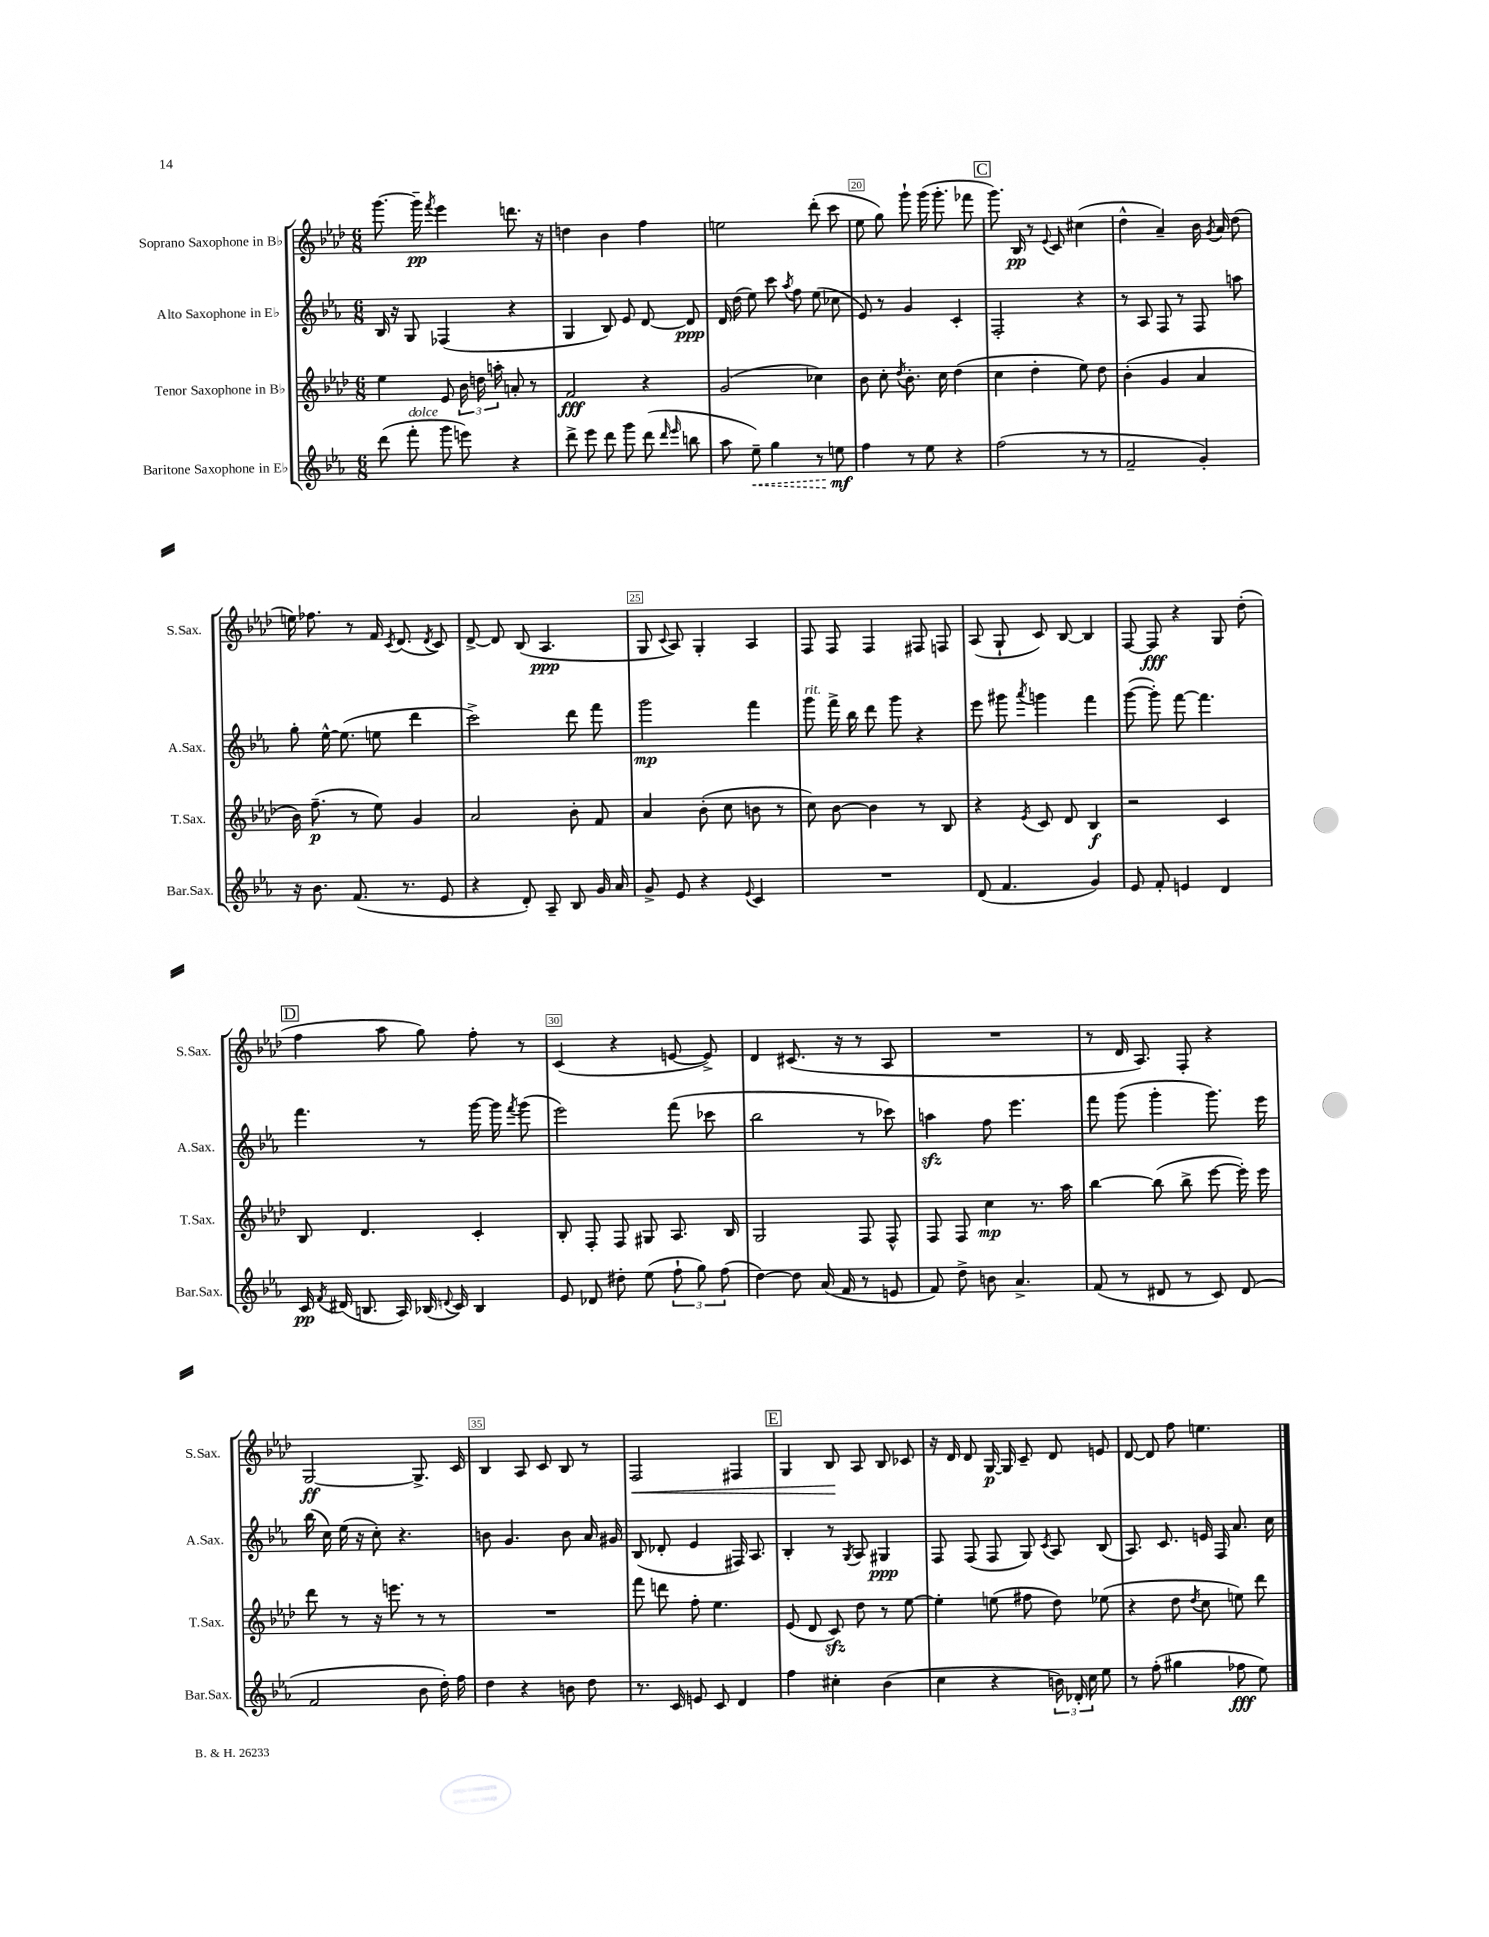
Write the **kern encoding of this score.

**kern	**dynam	**kern	**dynam	**kern	**dynam	**kern	**dynam
*part4	*part4	*part3	*part3	*part2	*part2	*part1	*part1
*staff4	*staff4	*staff3	*staff3	*staff2	*staff2	*staff1	*staff1
*I"Baritone Saxophone in E♭	*	*I"Tenor Saxophone in B♭	*	*I"Alto Saxophone in E♭	*	*I"Soprano Saxophone in B♭	*
*I'Bar.Sax.	*	*I'T.Sax.	*	*I'A.Sax.	*	*I'S.Sax.	*
*clefG2	*	*clefG2	*	*clefG2	*	*clefG2	*
*k[b-e-a-]	*	*k[b-e-a-d-]	*	*k[b-e-a-]	*	*k[b-e-a-d-]	*
*M6/8	*	*M6/8	*	*M6/8	*	*M6/8	*
=17	=17	=17	=17	=17	=17	=17	=17
(8ddd\	.	4ee-\	.	16B-/	.	[8.ggg\	.
.	.	.	.	16r	.	.	.
!LO:TX:a:i:t=dolce	!	!	!	!	!	!	!
8fff'\	.	.	.	8G/	.	.	.
.	.	.	.	.	.	16ggg~\]	pp
.	.	.	.	.	.	8qfff/	.
8ggg\	.	8e-/	.	(4F-X/	.	4eee-\	.
8eeen\)	.	24b-\	.	.	.	.	.
.	.	24ddn\	.	.	.	.	.
.	.	24aan'\	.	.	.	.	.
4r	.	8an'/	.	4r	.	8.dddn\	.
.	.	8r	.	.	.	.	.
.	.	.	.	.	.	16r	.
=18	=18	=18	=18	=18	=18	=18	=18
8ddd^\	.	2f/	fff	4G/	.	4ddn\	.
8eee-\	.	.	.	.	.	.	.
8ddd\	.	.	.	8B-/)	.	4b-\	.
8ggg\	.	.	.	8e-/	.	.	.
(8ddd\	.	4r	.	[8d/	.	4ff\	.
16qqddd/	.	.	.	.	.	.	.
16qqeee-/	.	.	.	.	.	.	.
8bbn\	.	.	.	8d/]	ppp	.	.
=19	=19	=19	=19	=19	=19	=19	=19
8aa-\	.	(2g/	.	16d/	.	2een\	.
.	.	.	.	(16dd\	.	.	.
!	!LO:HP:b	!	!	!	!	!	!
8ee-~\)	<	.	.	8ee-\)	.	.	.
4gg\	.	.	.	8ccc\	.	.	.
.	.	.	.	8qaa-/	.	.	.
.	.	.	.	8ff\	.	.	.
8r	.	4cc-X\)	.	(8ee-\	.	(8ddd-'\	.
8een\	mf	.	.	8cc-X\	.	8ccc\	.
.	[	.	.	.	.	.	.
=20	=20	=20	=20	=20	=20	=20	=20
4ff\	.	8b-\	.	8e-/)	.	8ee-\	.
.	.	8cc'\	.	8r	.	8gg\)	.
.	.	8qdd-/	.	.	.	.	.
8r	.	8.b-'\	.	4g/	.	8ggg`\	.
8ee-\	.	.	.	.	.	(16ggg\	.
.	.	16cc\	.	.	.	8.ggg'\	.
4r	.	(4dd-\	.	4c'/	.	.	.
.	.	.	.	.	.	8fff-X\	.
!!LO:REH:place=s1:t=C
=21	=21	=21	=21	=21	=21	=21	=21
(2ff\	.	4cc\	.	2F'/	.	8.ggg\)	.
.	.	.	.	.	.	16B-/	pp
.	.	4dd-'\	.	.	.	8r	.
.	.	.	.	.	.	8qqe-/	.
.	.	.	.	.	.	8c/	.
8r	.	8ee-\)	.	4r	.	(4cc#X\	.
8r	.	8dd-\	.	.	.	.	.
=22	=22	=22	=22	=22	=22	=22	=22
2f~/	.	(4b-'\	.	8r	.	4dd-^^\	.
.	.	.	.	8A-/	.	.	.
.	.	4g/	.	8F/	.	4a-~/)	.
.	.	.	.	8r	.	.	.
4g'/)	.	4a-/	.	8F/	.	16b-\	.
.	.	.	.	.	.	8qg/	.
.	.	.	.	.	.	16a-/	.
.	.	.	.	8aan\	.	(8dd-\	.
!!LO:LB:g=z
=23	=23	=23	=23	=23	=23	=23	=23
16r	.	16b-\)	.	8gg'\	.	16een\)	.
8.b-\	.	(8.ff~\	p	.	.	8.ff-X\	.
.	.	.	.	[16ee-^^\	.	.	.
.	.	.	.	(8.ee-\]	.	.	.
(8.f/	.	8r	.	.	.	8r	.
.	.	8ee-\)	.	8een\	.	16f/	.
.	.	.	.	.	.	8qc/	.
8.r	.	.	.	.	.	(8.d-/	.
.	.	4g/	.	4ddd\	.	.	.
.	.	.	.	.	.	8qd-/	.
8e-/	.	.	.	.	.	8c/)	.
=24	=24	=24	=24	=24	=24	=24	=24
4r	.	2a-/	.	2ccc^\)	.	[8d-^/	.
.	.	.	.	.	.	8d-/]	.
8d'/)	.	.	.	.	.	(8B-/	.
8A-~/	.	.	.	.	.	4.A-/	ppp
8B-/	.	8b-'\	.	8ddd\	.	.	.
16g/	.	8f/	.	8fff\	.	.	.
16a-/	.	.	.	.	.	.	.
=25	=25	=25	=25	=25	=25	=25	=25
8g^/	.	4a-/	.	2ggg\	mp	8G/	.
.	.	.	.	.	.	8qqc/	.
8e-/	.	.	.	.	.	8A-/)	.
4r	.	(8b-'\	.	.	.	4G'/	.
.	.	8cc\	.	.	.	.	.
8qqe-/	.	.	.	.	.	.	.
4c/	.	8bn\	.	4fff\	.	4A-/	.
.	.	8r	.	.	.	.	.
=26	=26	=26	=26	=26	=26	=26	=26
!	!	!	!	!LO:TX:a:i:t=rit.	!	!	!
2.r	.	8cc\)	.	8ggg\	.	8F/	.
.	.	[8b-\	.	16fff^\	.	8F/	.
.	.	.	.	16bb-\	.	.	.
.	.	4b-\]	.	8ddd\	.	4F/	.
.	.	.	.	8ggg\	.	.	.
.	.	8r	.	4r	.	8F#X/	.
.	.	8B-/	.	.	.	8Fn/	.
=27	=27	=27	=27	=27	=27	=27	=27
(8d/	.	4r	.	8eee-\	.	(8A-/	.
4.f/	.	.	.	8ggg#X\	.	8G`/	.
.	.	8qe-/	.	8qaaa-/	.	.	.
.	.	8c/	.	4gggn\	.	8c/)	.
.	.	8d-/	.	.	.	[8B-/	.
4g/)	.	4B-/	f	4fff\	.	4B-/]	.
=28	=28	=28	=28	=28	=28	=28	=28
8e-/	.	2r	.	([8ggg\	.	[8F/	.
8f'/	.	.	.	8ggg'\])	.	8F/]	fff
4en/	.	.	.	[8fff\	.	4r	.
.	.	.	.	4.fff\]	.	.	.
4d/	.	4c/	.	.	.	8G/	.
.	.	.	.	.	.	(8dd-'\	.
!!LO:LB:g=z
!!LO:REH:place=s1:t=D
=29	=29	=29	=29	=29	=29	=29	=29
16c/	pp	8B-/	.	4.fff\	.	4ff\	.
8qf/	.	.	.	.	.	.	.
(16d#X/	.	.	.	.	.	.	.
8.Bn/	.	4.d-/	.	.	.	.	.
.	.	.	.	.	.	8aa-\	.
16A-/)	.	.	.	.	.	.	.
(16B-X/	.	.	.	8r	.	8gg\)	.
8qqdn/	.	.	.	.	.	.	.
16c/)	.	.	.	.	.	.	.
4B-/	.	4c'/	.	[16ggg\	.	8ff'\	.
.	.	.	.	16ggg\]	.	.	.
.	.	.	.	8qfff/	.	.	.
.	.	.	.	(8ggg\	.	8r	.
=30	=30	=30	=30	=30	=30	=30	=30
8e-/	.	8B-'/	.	2eee-\)	.	(4c/	.
8d-X/	.	8F'/	.	.	.	.	.
8dd#X'\	.	8F/	.	.	.	4r	.
(8ee-\	.	8G#X/	.	.	.	.	.
12ff`\	.	8.A-/	.	(8fff\	.	[8en/	.
12gg\)	.	.	.	.	.	.	.
.	.	.	.	8ccc-X\	.	8e^/])	.
(12ff\	.	.	.	.	.	.	.
.	.	16B-/	.	.	.	.	.
=31	=31	=31	=31	=31	=31	=31	=31
[4dd\)	.	2G/	.	2bb-\	.	4d-/	.
8dd\]	.	.	.	.	.	(8.c#X/	.
(16a-/	.	.	.	.	.	.	.
16f/	.	.	.	.	.	16r	.
8r	.	8F/	.	8r	.	8r	.
8en/	.	8F^^/	.	8ccc-X\)	.	8A-/	.
=32	=32	=32	=32	=32	=32	=32	=32
8f/)	.	8F/	.	4aanzz\	.	2.r	.
8dd^\	.	8F/	.	.	.	.	.
8bn\	.	4cc\	mp	8ff\	.	.	.
4.a-^/	.	.	.	4.eee-\	.	.	.
.	.	8.r	.	.	.	.	.
.	.	16aa-\	.	.	.	.	.
=33	=33	=33	=33	=33	=33	=33	=33
(8f/	.	[4bb-\	.	8fff\	.	8r	.
8r	.	.	.	(8ggg\	.	16d-/	.
.	.	.	.	.	.	8.A-/)	.
8d#X/	.	(8bb-\]	.	4ggg'\	.	.	.
8r	.	8bb-^\	.	.	.	8F'/	.
8c/)	.	[8eee-\	.	8.ggg\)	.	4r	.
(8d#/	.	16eee-'\])	.	.	.	.	.
.	.	16eee-\	.	16eee-\	.	.	.
!!LO:LB:g=z
=34	=34	=34	=34	=34	=34	=34	=34
2f/	.	8ddd-\	.	(16bb-\	.	[2G/	ff
.	.	.	.	16cc\)	.	.	.
.	.	8r	.	(16ee-\	.	.	.
.	.	.	.	16r	.	.	.
.	.	16r	.	8cc'\)	.	.	.
.	.	8.eeen\	.	.	.	.	.
.	.	.	.	4.r	.	.	.
8b-\	.	8r	.	.	.	8.G^/]	.
16dd'\)	.	8r	.	.	.	.	.
16ff\	.	.	.	.	.	16c/	.
=35	=35	=35	=35	=35	=35	=35	=35
4dd\	.	2.r	.	8bn\	.	4B-/	.
.	.	.	.	4.g/	.	.	.
4r	.	.	.	.	.	8A-/	.
.	.	.	.	.	.	8c/	.
8bn\	.	.	.	8b\	.	8B-/	.
8dd\	.	.	.	16a-/	.	8r	.
.	.	.	.	16g#X/	.	.	.
=36	=36	=36	=36	=36	=36	=36	=36
!	!	!	!	!	!	!	!LO:HP:b
8.r	.	8fff\	.	(8B-/	.	2F/	<
.	.	8dddn\	.	8d-X'/	.	.	.
16c/	.	.	.	.	.	.	.
8en/	.	8ff'\	.	4e-/	.	.	.
8c/	.	4.ee-\	.	.	.	.	.
4d/	.	.	.	16F#X/)	.	4F#X/	.
.	.	.	.	8.A-/	.	.	.
!!LO:REH:place=s1:t=E
=37	=37	=37	=37	=37	=37	=37	=37
4ff\	.	(8e-/	.	4B-'/	.	4G/	.
.	.	8d-/	.	.	.	.	.
4cc#X'\	.	8czz/)	.	8r	.	8B-/	.
.	.	.	.	8qG/	.	.	.
.	.	8dd-\	.	8A-/	.	8A-/	[
(4b-\	.	8r	.	4G#X/	ppp	8B-/	.
.	.	[8ee-\	.	.	.	8c-X/	.
=38	=38	=38	=38	=38	=38	=38	=38
4cc\	.	4ee-'\]	.	8F/	.	16r	.
.	.	.	.	.	.	16d-/	.
.	.	.	.	(8F/	.	8d-/	.
4r	.	(8een\	.	8F/	.	[16G/	p
.	.	.	.	.	.	16G/]	.
.	.	8ff#X\	.	8G/)	.	8c~/	.
.	.	.	.	8qc/	.	.	.
24bn\)	.	8dd-\)	.	8A-/	.	8d-/	.
24d-X'/	.	.	.	.	.	.	.
24cc\	.	.	.	.	.	.	.
8ee-\	.	(8ee-X\	.	(8B-/	.	8en/	.
=39	=39	=39	=39	=39	=39	=39	=39
8r	.	4r	.	8.A-/)	.	[8d-/	.
(8ff'\	.	.	.	.	.	8d-/]	.
.	.	.	.	8.c/	.	.	.
4gg#X\	.	8dd-\	.	.	.	8ff\	.
.	.	8qdd-/	.	.	.	.	.
.	.	8cc\	.	16en/	.	4.een\	.
.	.	.	.	16F/	.	.	.
8ff-X\	fff	8een\)	.	8.a-/	.	.	.
8ee-\)	.	8ddd-\	.	.	.	.	.
.	.	.	.	16cc\	.	.	.
==	==	==	==	==	==	==	==
*-	*-	*-	*-	*-	*-	*-	*-
